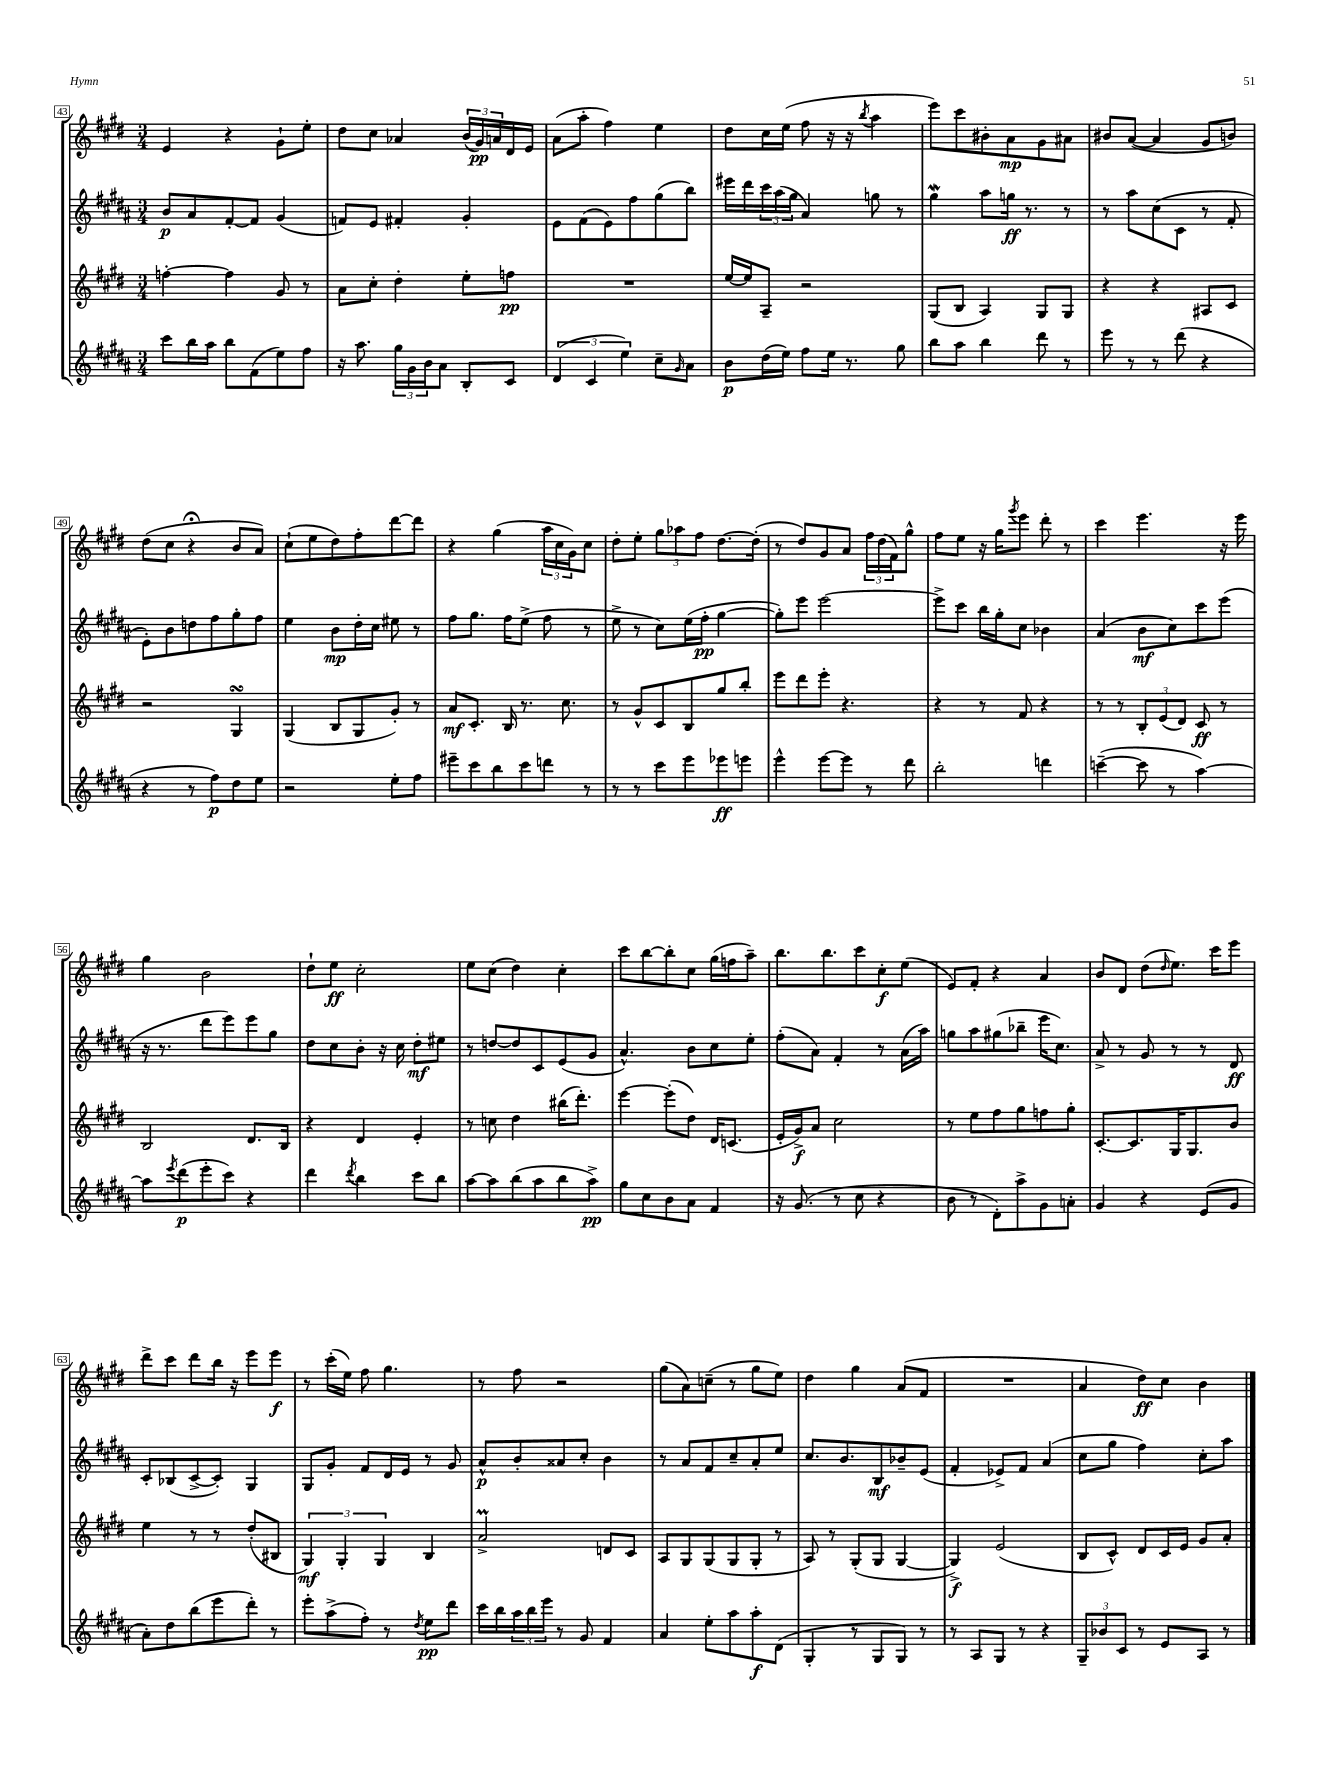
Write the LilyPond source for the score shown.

<<
\new StaffGroup <<
\new Staff = "s0" {
    \clef treble \key e \major \numericTimeSignature \time 3/4
    e'4 r4 gis'8-! e''8-. |
    dis''8 cis''8 aes'4 \tuplet 3/2 { b'16( gis'16\pp) a'16 } dis'16 e'16 |
    a'8( a''8-. fis''4) e''4 |
    dis''8 cis''16 e''16( fis''8 r16 r16 \acciaccatura { b''8 } a''4 |
    e'''8) cis'''8 bis'8-. a'8\mp gis'8 ais'8 |
    bis'8 a'8~( a'4 gis'8 b'8) |
    dis''8( cis''8 r4\fermata b'8 a'8) |
    cis''8-!( e''8 dis''8) fis''8-. dis'''8~ dis'''8 |
    r4 gis''4( \tuplet 3/2 { a''16 cis''16 gis'16) } cis''8 |
    dis''8-. e''8-. \tuplet 3/2 { gis''8 aes''8 fis''8 } dis''8.~ dis''16-.( |
    r8 dis''8) gis'8 a'8 \tuplet 3/2 { fis''16 dis''16( fis'16) } gis''8-^ |
    fis''8 e''8 r16 gis''16 \acciaccatura { gis'''8 } e'''8 dis'''8-. r8 |
    cis'''4 e'''4. r16 e'''16 |
    gis''4 b'2 |
    dis''8-! e''8\ff cis''2-. |
    e''8 cis''8( dis''4) cis''4-. |
    cis'''8 b''8~ b''8-. cis''8 gis''16( f''16 a''8--) |
    b''8. b''8. cis'''8 cis''8-.\f e''8( |
    e'8) fis'8-. r4 a'4 |
    b'8 dis'8 dis''8( \grace { dis''16 } e''8.) cis'''16 e'''8 |
    dis'''8-> cis'''8 dis'''8 b''16 r16 e'''8 e'''8\f |
    r8 cis'''16-.( e''16) fis''8 gis''4. |
    r8 fis''8 r2 |
    gis''8( a'8) c''8--( r8 gis''8 e''8) |
    dis''4 gis''4 a'8( fis'8 |
    R2. |
    a'4 dis''8\ff) cis''8 b'4 \bar "|." |
}
\new Staff = "s1" {
    \clef treble \key b \major \numericTimeSignature \time 3/4
    b'8\p ais'8 fis'8~-. fis'8 gis'4( |
    f'8) e'8 fis'4-. gis'4-. |
    e'8 fis'8( e'8) fis''8 gis''8( b''8) |
    eis'''16 dis'''16 \tuplet 3/2 { cis'''16 ais''16( gis''16 } ais'4) g''8 r8 |
    gis''4\mordent ais''8 g''16\ff r8. r8 |
    r8 ais''8 cis''8( cis'8 r8 fis'8-. |
    e'8-.) b'8 d''8 fis''8 gis''8-. fis''8 |
    e''4 b'8\mp dis''16-. cis''16 eis''8 r8 |
    fis''8 gis''8. fis''16 e''8->( fis''8 r8 |
    e''8-> r8 cis''8) e''16( fis''16-.\pp gis''4~ |
    gis''8-.) e'''8 e'''2~ |
    e'''8-> cis'''8 b''16 gis''16-. cis''8 bes'4 |
    ais'4( b'8\mf cis''8) cis'''8 e'''8( |
    r16 r8. dis'''8 e'''8) e'''8 gis''8 |
    dis''8 cis''8 b'8-. r16 cis''16 dis''8-.\mf eis''8 |
    r8 d''8~ d''8 cis'8 e'8( gis'8 |
    ais'4.-^) b'8 cis''8 e''8-. |
    fis''8-.( ais'8) fis'4-. r8 ais'16( ais''16) |
    g''8 ais''8 gis''8( bes''8-- e'''16 cis''8.) |
    ais'8-> r8 gis'8 r8 r8 dis'8\ff |
    cis'8-. bes8( cis'8~-> cis'8-.) gis4 |
    gis8 gis'8-. fis'8 dis'16 e'16 r8 gis'8 |
    ais'8-^\p b'8-. aisis'8 cis''8-. b'4 |
    r8 ais'8 fis'8 cis''8-- ais'8-. e''8 |
    cis''8. b'8. b8\mf bes'8-- e'8( |
    fis'4-. ees'8->) fis'8 ais'4( |
    cis''8 gis''8 fis''4) cis''8-. ais''8 \bar "|." |
}
\new Staff = "s2" {
    \clef treble \key e \major \numericTimeSignature \time 3/4
    f''4~-. f''4 gis'8 r8 |
    a'8 cis''8-. dis''4-. e''8-. f''8\pp |
    R2. |
    e''16~ e''16 a8-- r2 |
    gis8( b8 a4) gis8 gis8 |
    r4 r4 ais8 cis'8 |
    r2 gis4\turn |
    gis4( b8 gis8 gis'8-.) r8 |
    a'8\mf cis'8.-. b16 r8. cis''8. |
    r8 gis'8-^ cis'8 b8 gis''8 b''8-. |
    e'''8 dis'''8 e'''8-. r4. |
    r4 r8 fis'8 r4 |
    r8 r8 \tuplet 3/2 { b8-. e'8( dis'8) } cis'8\ff r8 |
    b2 dis'8. b16 |
    r4 dis'4 e'4-. |
    r8 c''8 dis''4 bis''16( dis'''8.-.) |
    e'''4~ e'''8-.( dis''8) dis'16 c'8.( |
    e'16-. gis'16->\f) a'8 cis''2 |
    r8 e''8 fis''8 gis''8 f''8 gis''8-. |
    cis'8.~-. cis'8. gis16 gis8. b'8 |
    e''4 r8 r8 dis''8-.( bis8 |
    \tuplet 3/2 { gis4\mf) gis4-. gis4 } b4 |
    a'2->\prall d'8 cis'8 |
    a8 gis8 gis8( gis8 gis8-. r8 |
    a8) r8 gis8-.( gis8 gis4~ |
    gis4->\f) e'2( |
    b8 cis'8-^) dis'8 cis'16 e'16 gis'8 a'8-. \bar "|." |
}
\new Staff = "s3" {
    \clef treble \key b \major \numericTimeSignature \time 3/4
    cis'''8 b''16 ais''16 b''8 fis'8( e''8) fis''8 |
    r16 ais''8. \tuplet 3/2 { gis''16 gis'16 b'16 } ais'8 b8-. cis'8 |
    \tuplet 3/2 { dis'4( cis'4 e''4) } cis''8-- \grace { gis'16 } ais'8 |
    b'8\p dis''16( e''16) fis''8 e''16 r8. gis''8 |
    b''8 ais''8 b''4 dis'''8 r8 |
    e'''8 r8 r8 dis'''8( r4 |
    r4 r8 fis''8\p) dis''8 e''8 |
    r2 e''8-. fis''8 |
    eis'''8-- cis'''8 b''8 cis'''8 d'''8 r8 |
    r8 r8 cis'''8 e'''8 ees'''8\ff e'''8 |
    e'''4-^ e'''8~ e'''8 r8 dis'''8 |
    b''2-. d'''4 |
    c'''4~--( c'''8 r8 ais''4~) |
    ais''8 \acciaccatura { e'''8 } dis'''8\p( e'''8-. cis'''8) r4 |
    dis'''4 \acciaccatura { dis'''8 } b''4 cis'''8 b''8 |
    ais''8~ ais''8 b''8( ais''8 b''8 ais''8->\pp) |
    gis''8 cis''8 b'8 ais'8 fis'4 |
    r16 gis'8.( r8 cis''8 r4 |
    b'8 r8 dis'8-.) ais''8-> gis'8 a'8-. |
    gis'4 r4 e'8( gis'8 |
    ais'8-.) dis''8 b''8( e'''8 dis'''8-.) r8 |
    e'''8-. ais''8->( fis''8-.) r8 \acciaccatura { dis''8 } e''8\pp dis'''8 |
    cis'''16 b''16 \tuplet 3/2 { ais''16 b''16 e'''16 } r8 gis'8 fis'4 |
    ais'4 e''8-. ais''8 ais''8-.\f dis'8( |
    gis4-. r8 gis8 gis8) r8 |
    r8 ais8 gis8 r8 r4 |
    \tuplet 3/2 { gis8-- bes'8 cis'8 } r8 e'8 ais8 r8 \bar "|." |
}
>>
>>
\layout { \context { \Score currentBarNumber = #43 \override BarNumber.stencil = #(make-stencil-boxer 0.1 0.3 ly:text-interface::print) } }
